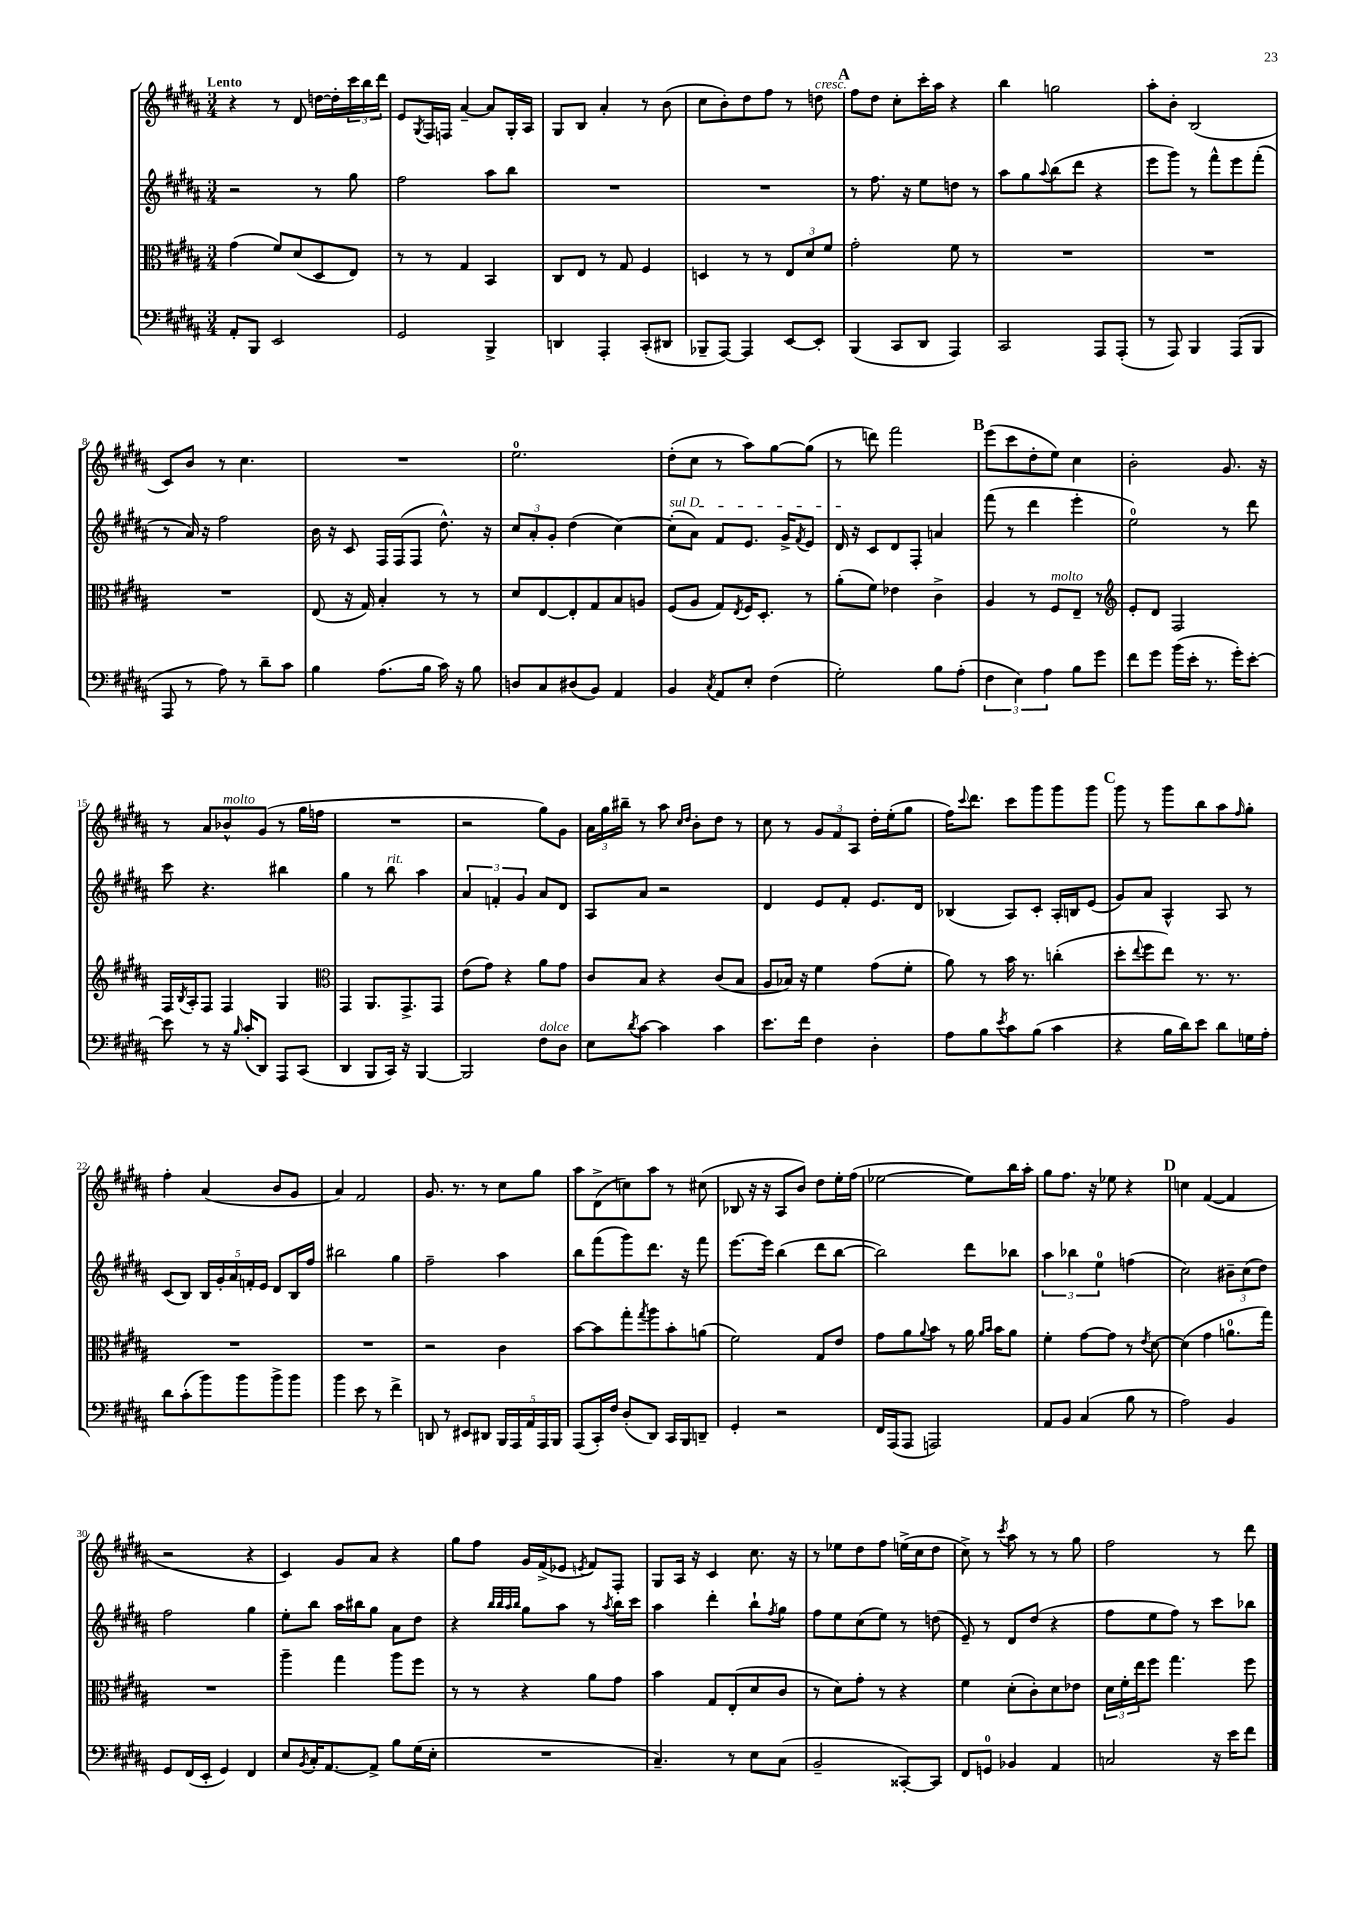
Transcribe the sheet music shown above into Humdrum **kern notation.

**kern	**kern	**kern	**kern
*part4	*part3	*part2	*part1
*staff4	*staff3	*staff2	*staff1
*clefF4	*clefC3	*clefG2	*clefG2
*k[f#c#g#d#a#]	*k[f#c#g#d#a#]	*k[f#c#g#d#a#]	*k[f#c#g#d#a#]
*M3/4	*M3/4	*M3/4	*M3/4
=1	=1	=1	=1
!	!	!	!LO:TX:a:B:t=Lento
8AA#'/L	(4g#\	2r	4r
8BBB/J	.	.	.
2EE/	8f#/L)	.	8r
.	(8d#/	.	8d#/
.	8D#/	8r	[16ddn\LL
.	.	.	16dd'\]
.	8E/J)	8gg#\	24ccc#\
.	.	.	24bb\
.	.	.	24ddd#\JJ
=2	=2	=2	=2
2GG#/	8r	2ff#\	8e/L
.	.	.	8qG#/
.	8r	.	16F#/L
.	.	.	16Fn/JJ
.	4G#/	.	[4a#~/
4BBB^/	4BB/	8aa#\L	8a#/L]
.	.	8bb\J	16G#'/L
.	.	.	16A#/JJ
=3	=3	=3	=3
4DDn/	8C#/L	2.r	8G#/L
.	8E/J	.	8B/J
4AAA#'/	8r	.	4a#'/
.	8G#/	.	.
(8CC#'/L	4F#/	.	8r
8DD#X/J	.	.	(8b\
=4	=4	=4	=4
8BBB-X~/L	4Dn/	2.r	8cc#\L
[8AAA#/J)	.	.	8b'\)
4AAA#/]	8r	.	8dd#\
.	8r	.	8ff#\J
[8EE/L	12E/L	.	8r
.	12d#/	.	.
!	!	!	!LO:TX:a:i:t=cresc.
8EE'/J]	.	.	8ddn\
.	12f#/J	.	.
!!LO:REH:place=s1:t=A
=5	=5	=5	=5
(4BBB/	2g#'\	8r	8ff#\L
.	.	8.ff#\	8dd#\J
8CC#/L	.	.	8cc#'\L
.	.	16r	.
8DD#/J	.	8ee\L	16ccc#'\L
.	.	.	16aa#\JJ
4AAA#/)	8f#\	8ddn\J	4r
.	8r	8r	.
=6	=6	=6	=6
2CC#/	2.r	8aa#\L	4bb\
.	.	8gg#\	.
.	.	8qqaa#/	.
.	.	(8bb\	2ggn\
.	.	8ddd#\J	.
8AAA#/L	.	4r	.
(8AAA#'/J	.	.	.
=7	=7	=7	=7
8r	2.r	8eee\L	8aa#'\L
8AAA#/)	.	8ggg#\J)	8b'\J
4BBB/	.	8r	(2B/
.	.	8fff#^^\L	.
(8AAA#/L	.	8eee\	.
8BBB/J	.	(8fff#'\J	.
!!LO:LB:g=z
=8	=8	=8	=8
8AAA#/	2.r	8r	8c#/L)
8r	.	16a#/)	8b/J
.	.	16r	.
8A#\)	.	2ff#\	8r
8r	.	.	4.cc#\
8d#~\L	.	.	.
8c#\J	.	.	.
=9	=9	=9	=9
4B\	(8E/	16b\	2.r
.	.	16r	.
.	16r	8c#/	.
.	16G#/)	.	.
(8.A#\L	4B'/	16F#/LL	.
.	.	(16F#/J	.
.	.	8F#/J	.
16B\Jk	.	.	.
16c#\)	8r	8.dd#^^\)	.
16r	.	.	.
8B\	8r	.	.
.	.	16r	.
=10	=10	=10	=10
8Dn/L	8d#/L	12cc#/L	2.ee\
.	.	12a#'/	.
8C#/	[8E/	.	.
.	.	12g#'/J	.
(8D#X/	8E'/]	(4dd#\	.
8BB/J)	8G#/	.	.
4AA#/	8B/	[4cc#\)	.
.	8An/J	.	.
=11	=11	=11	=11
!	!	!LO:TX:a:i:t=sul D	!
4BB/	(8F#/L	(8cc#'\L]	(8dd#'\L
.	8A#/J	8a#\J)	8cc#\J
8qC#/	.	.	.
8AA#/L	8G#/L)	8f#/L	8r
.	8qE/	.	.
8E'/J	16F#/K	8.e/J	8aa#\L)
.	8.D#'/J	.	.
(4F#\	.	.	[8gg#\
.	.	16g#^/KL	.
.	.	8qf#/	.
.	8r	8e/J	(8gg#\J]
=12	=12	=12	=12
2G#'\)	(8a#'\L	16d#/	8r
.	.	16r	.
.	8f#\J)	8c#/L	8dddn\)
.	4e-X\	8d#/	2fff#\
.	.	8F#'/J	.
8B\L	4c#^\	4an/	.
(8A#'\J	.	.	.
!!LO:REH:place=s1:t=B
=13	=13	=13	=13
6F#\	4A#/	(8fff#\	(8eee\L
.	.	8r	8ccc#\
6E\)	.	.	.
.	8r	4ddd#\	8dd#'\
6A#\	.	.	.
!	!LO:TX:a:i:t=molto	!	!
.	8F#/L	.	8ee\J)
8B\L	8E~/J	4eee'\	4cc#\
8g#\J	8r	.	.
=14	=14	=14	=14
*	*clefG2	*	*
8f#\L	8e'/L	2ee\)	2b'\
8g#\J	8d#/J	.	.
(16b\LL	2F#/	.	.
16e'\JJ	.	.	.
8.r	.	.	.
.	.	8r	8.g#/
16g#'\KL)	.	.	.
[8e'\J	.	8ddd#\	.
.	.	.	16r
!!LO:LB:g=z
=15	=15	=15	=15
8e\]	16F#/LL	8ccc#\	8r
.	8qB/	.	.
.	16A#'/J	.	.
8r	8F#/J	4.r	8a#/L
!	!	!	!LO:TX:a:i:t=molto
16r	4F#/	.	8b-X^^/
16qqB/	.	.	.
(16c#'/KL	.	.	.
8DD#/J)	.	.	(8g#/J
8AAA#/L	4G#/	4bb#X\	8r
(8CC#/J	.	.	16gg#\LL
.	.	.	16ffn\JJ
=16	=16	=16	=16
*	*clefC3	*	*
4DD#/	4GG#/	4gg#\	2.r
8BBB/L	8.AA#/L	8r	.
!	!	!LO:TX:a:i:t=rit.	!
16CC#/Jk)	.	8bb\	.
16r	8.GG#^/	.	.
[4BBB/	.	4aa#\	.
.	8GG#/J	.	.
=17	=17	=17	=17
2BBB/]	(8e\L	6a#/	2r
.	8g#\J)	.	.
.	.	6fn'/	.
.	4r	.	.
.	.	6g#/	.
!LO:TX:a:i:t=dolce	!	!	!
8F#\L	8a#\L	8a#/L	8gg#\L)
8D#\J	8g#\J	8d#/J	8g#\J
=18	=18	=18	=18
8E\L	8c#/L	8A#/L	24a#\LL
.	.	.	24gg#\
.	.	.	24bb#X~\JJ
8qd#/	.	.	.
[8c#\J	8B/J	8a#/J	8r
4c#\]	4r	2r	8aa#\
.	.	.	16qqcc#/LL
.	.	.	16qqdd#/JJ
.	.	.	8b'\L
4c#\	(8c#/L	.	8dd#\J
.	8B/J	.	8r
=19	=19	=19	=19
8.e\L	8A#/L	4d#/	8cc#\
.	16B-X/Jk)	.	8r
16f#\Jk	16r	.	.
4F#\	4f#\	8e/L	12g#/L
.	.	.	12f#/
.	.	8f#'/J	.
.	.	.	12A#/J
4D#'\	(8g#\L	8.e/L	16dd#'\LL
.	.	.	(16ee'\J
.	8f#'\J	.	8gg#\J
.	.	16d#/Jk	.
=20	=20	=20	=20
8A#\L	8a#\)	(4B-X/	16ff#\KL)
.	.	.	8qqccc#/
.	.	.	8.ddd#\J
8B\	8r	.	.
8qe/	.	.	.
8c#\	16b\	8A#/L)	8ccc#\L
.	8.r	.	.
(8B\J	.	8c#'/J	8ggg#\
4c#\	(4ccn'\	16A#'/LL	8ggg#\
.	.	16Bn/J	.
.	.	(8e/J	8ggg#\J
!!LO:REH:place=s1:t=C
=21	=21	=21	=21
4r	8dd#'\L	8g#/L)	8ggg#\
.	8qqee/	.	.
.	8ff#\	8a#/J	8r
16B\LL	8ee\J)	4A#^^/	8ggg#\L
16d#\J)	.	.	.
8e\J	8.r	.	8bb\
8d#\L	.	8A#/	8aa#\
.	8.r	.	.
.	.	.	16qqff#/
16Gn\L	.	8r	8gg#'\J
16A#'\JJ	.	.	.
!!LO:LB:g=z
=22	=22	=22	=22
8d#\L	2.r	(8c#/L	4ff#'\
(8c#'\	.	8B/J)	.
8b\)	.	20B/LL	(4a#/
.	.	20g#'/	.
.	.	20a#/	.
8b\	.	.	.
.	.	20fn'/	.
.	.	20e/JJ	.
8b^\	.	8d#/L	8b/L
8b\J	.	16B/L	8g#/J
.	.	16ff#/JJ	.
=23	=23	=23	=23
4b\	2.r	2bb#X\	4a#/)
8e\	.	.	2f#/
8r	.	.	.
4f#^\	.	4gg#\	.
=24	=24	=24	=24
8DDn/	2r	2ff#~\	8.g#/
8r	.	.	.
.	.	.	8.r
8EE#X/L	.	.	.
8DD#X/J	.	.	8r
20BBB/LL	4c#\	4aa#\	8cc#\L
20AAA#/	.	.	.
20AA#/	.	.	.
.	.	.	8gg#\J
20AAA#/	.	.	.
20BBB/JJ	.	.	.
=25	=25	=25	=25
(8AAA#/L	[8b\L	8bb\L	8aa#\L
16CC#'/L)	8b\]	(8fff#\	(8d#^\
16F#/JJ	.	.	.
(8D#'/L	8gg#'\	8ggg#\)	8ccn\)
.	8qgg#/	.	.
8DD#/J)	8aa#\	8.ddd#\J	8aa#\J
16CC#/LL	8b'\	.	8r
16BBB/J	.	16r	.
8DDn~/J	(8an\J	8fff#\	(8cc#X\
=26	=26	=26	=26
4GG#'/	2f#\)	[8.eee\L	8B-X/
.	.	.	16r
.	.	16eee\Jk]	16r
2r	.	(4bb\	8A#/L
.	.	.	8b/J)
.	8G#/L	8ddd#\L	8dd#\L
.	8e/J	[8bb\J	16ee'\L
.	.	.	(16ff#\JJ
=27	=27	=27	=27
16FF#/LL	8g#\L	2bb\])	[2ee-X\
(16AAA#/J	.	.	.
8AAA#/J	8a#\	.	.
.	8qqa#/	.	.
2AAAn/)	8b\J	.	.
.	8r	.	.
.	16a#\	8ddd#\L	8ee-\L])
.	16qqa#/LL	.	.
.	16qqb/JJ	.	.
.	16b\KL	.	.
.	8a#\J	8bb-X\J	16bb\L
.	.	.	16aa#'\JJ
=28	=28	=28	=28
8AA#/L	4f#'\	6aa#\	8gg#\L
8BB/J	.	.	8.ff#\J
.	.	6bb-X\	.
(4C#/	[8g#\L	.	.
.	.	.	16r
.	.	6ee\	.
.	8g#\J]	.	8ee-X\
8B\	8r	(4ffn\	4r
.	8qe/	.	.
8r	[8d#\	.	.
!!LO:REH:place=s1:t=D
=29	=29	=29	=29
2A#\)	(4d#\]	2cc#\)	4ccn\
.	4g#\	.	([4f#/
4BB/	8.an\L	12b#X~\L	4f#/]
.	.	(12cc#\	.
.	.	12dd#\J)	.
.	16gg#\Jk)	.	.
!!LO:LB:g=z
=30	=30	=30	=30
8GG#/L	2.r	2ff#\	2r
(16FF#/L	.	.	.
16EE'/JJ	.	.	.
4GG#/)	.	.	.
4FF#/	.	4gg#\	4r
=31	=31	=31	=31
8E/L	4aa#~\	8ee'\L	4c#/)
8qBB/	.	.	.
16C#'/K	.	8bb\J	.
[8.AA#/	.	.	.
.	4gg#\	16aa#\LL	8g#/L
.	.	16bb#X\J	.
8AA#^/J]	.	8gg#\J	8a#/J
8B\L	8aa#\L	8a#\L	4r
(16G#\L	8ff#\J	8dd#\J	.
16E'\JJ	.	.	.
=32	=32	=32	=32
2.r	8r	4r	8gg#\L
.	8r	.	8ff#\J
.	.	32qqbb/LLL	.
.	.	32qqbb/	.
.	.	32qqaa#/	.
.	.	32qqbb/JJJ	.
.	4r	8gg#\L	16g#/LL
.	.	.	(16f#^/J
.	.	8aa#\J	8e-X/J
.	.	.	8qen/
.	8a#\L	8r	8f#/L)
.	.	8qaa#/	.
.	8g#\J	16bb\LL	8F#'/J
.	.	16ccc#\JJ	.
=33	=33	=33	=33
4.C#~/)	4b\	4aa#\	8G#/L
.	.	.	16A#/Jk
.	.	.	16r
.	8G#/L	4ddd#'\	4c#/
8r	(8E'/	.	.
8E\L	8d#/	8bb`\L	8.cc#\
.	.	8qff#/	.
(8C#\J	8c#/J	8gg#\J	.
.	.	.	16r
=34	=34	=34	=34
2BB~/	8r	8ff#\L	8r
.	8d#\L)	8ee\	8ee-X\L
.	8g#'\J	(8cc#\	8dd#\
.	8r	8ee\J)	8ff#\J
[8CC##X'/L)	4r	8r	(16een^\LL
.	.	.	16cc#\J
8CC##/J]	.	(8ddn\	8dd#\J
=35	=35	=35	=35
8FF#/L	4f#\	8e~/)	8cc#^\)
8GGn/J	.	8r	8r
.	.	.	8qccc#/
4BB-X/	(8d#'\L	8d#/L	8aa#\
.	8c#'\)	(8dd#/J	8r
4AA#/	8d#\	4r	8r
.	8e-X\J	.	8gg#\
=36	=36	=36	=36
2Cn/	24d#\LL	8ff#\L	2ff#\
.	24f#'\	.	.
.	24ee\J	.	.
.	8ff#\J	8ee\	.
.	4.gg#\	8ff#\J)	.
.	.	8r	.
16r	.	8ccc#\L	8r
16e\KL	.	.	.
8f#\J	8ff#\	8bb-X\J	8ddd#\
==	==	==	==
*-	*-	*-	*-
